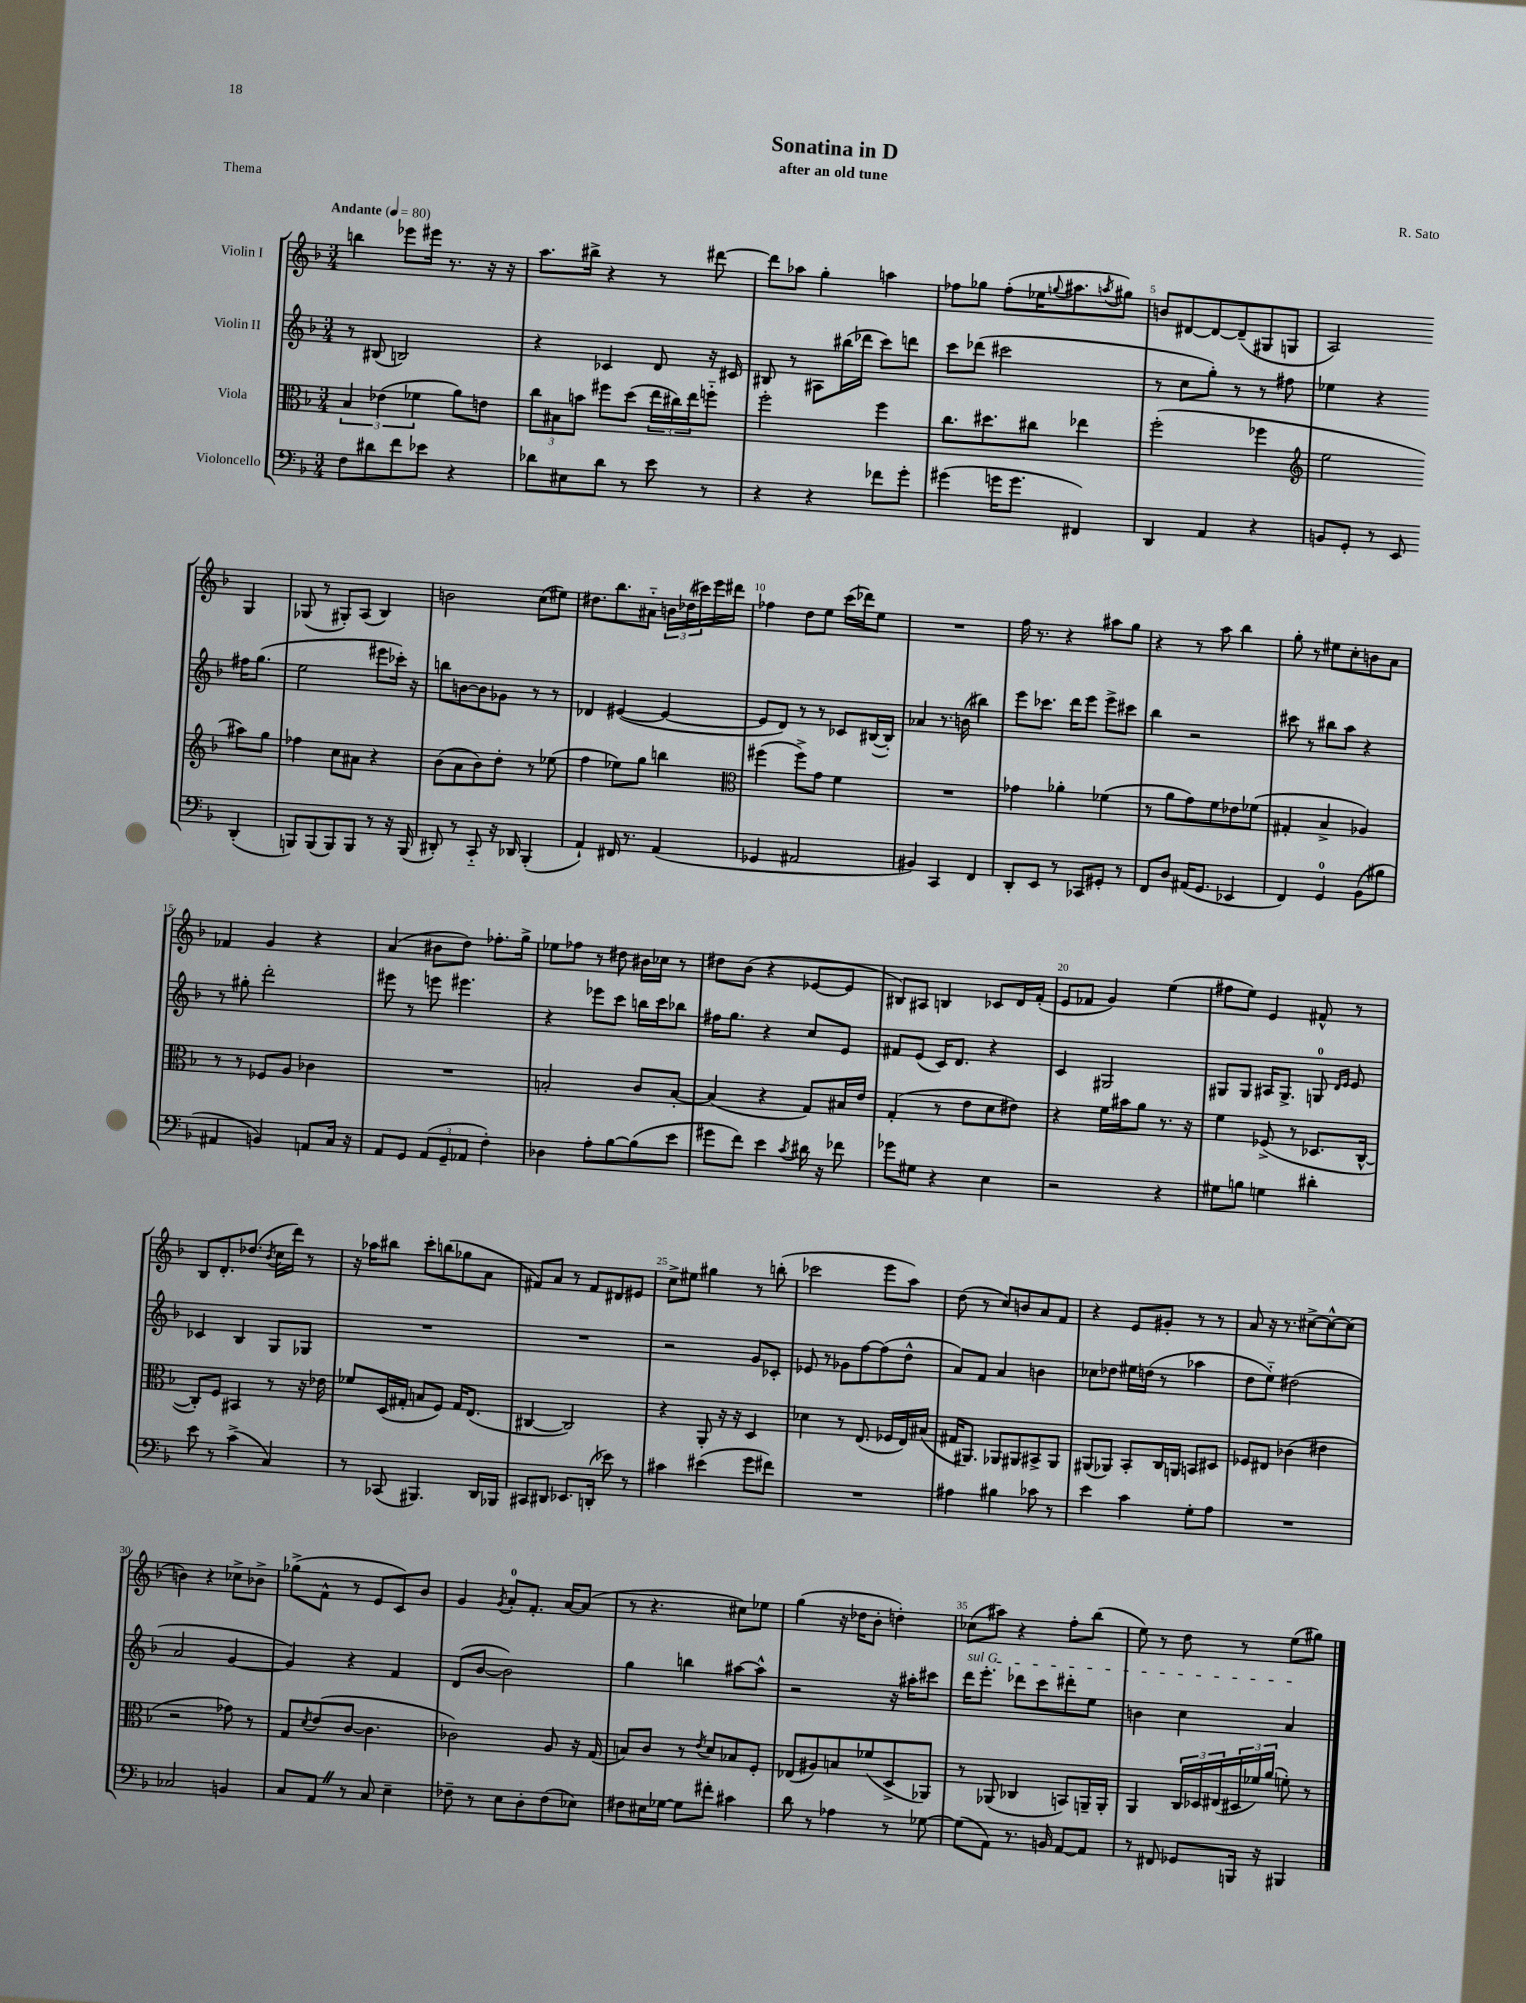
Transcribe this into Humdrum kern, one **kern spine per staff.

**kern	**kern	**kern	**kern
*part4	*part3	*part2	*part1
*staff4	*staff3	*staff2	*staff1
*I"Violoncello	*I"Viola	*I"Violin II	*I"Violin I
*clefF4	*clefC3	*clefG2	*clefG2
*k[b-]	*k[b-]	*k[b-]	*k[b-]
*M3/4	*M3/4	*M3/4	*M3/4
*MM80	*MM80	*MM80	*MM80
=1	=1	=1	=1
!	!	!	!LO:TX:a:B:t=Andante
8F\L	6B-/	8r	4bbn\
8d#X\	.	(8B#X/	.
.	(6e-X\	.	.
8f\	.	2Bn/)	8eee-X\L
.	6f-X\	.	.
8e-X\J	.	.	16eee#X\Jk
.	.	.	8.r
4r	8a\L)	.	.
.	8en\J	.	16r
.	.	.	16r
=2	=2	=2	=2
8d-X\L	12cc\L	4r	8.aa\L
.	12B#X\	.	.
8E#X\	.	.	.
.	12bn\J	.	.
.	.	.	16bb#X^\Jk
8d-\J	8ff#X\L	4c-X/	4r
8r	(8dd\J	.	.
8e\	24ee\LL	8d/	8r
.	24cc#X\)	.	.
.	24ee\J	.	.
8r	8ffn\J	16r	[8ddd#X\
.	.	16c#X/	.
=3	=3	=3	=3
4r	2ff'\	8B#X/	8ddd#\L]
.	.	8r	8aa-X\J
4r	.	8A#X\L	4gg'\
.	.	(16bb#X\L	.
.	.	16ddd-X\JJ	.
8f-X\L	4ff\	8ccc\L)	4aan\
8g'\J	.	8dddn\J	.
=4	=4	=4	=4
(4g#X\	8.cc\L	8ccc\L	8ff-X\L
.	.	(8ddd-X\J	8gg-X\J
.	8.dd#X\	.	.
16gn\KL	.	2ccc#X\	(8ff-'\L
8.g\J	.	.	.
.	8cc#X\J	.	16ee-X\K
.	.	.	8qqggn/
.	.	.	8.aa#X\
4FF#X/)	4ee-X\	.	.
.	.	.	8qaan/
.	.	.	8gg#X\J)
=5	=5	=5	=5
4DD/	(2ff'\	8r	8bn/L
.	.	8cc\L	[8d#X/
4AA/	.	8gg'\J)	8d#/_
.	.	8r	(8d#~/]
4r	4ff-X\	8r	8G#X/
.	.	8ff#X\	8Gn/J
=6	=6	=6	=6
*	*clefG2	*	*
8BBn/L	2ee\	4ee-X\	2A/)
8GG'/J	.	.	.
8r	.	4r	.
8EE/	.	.	.
(4DD'/	8aa#X\L)	16ff#X\KL	4G/
.	.	(8.gg\J	.
.	8gg\J	.	.
!!LO:LB:g=z
=7	=7	=7	=7
8BBBn/L)	4ff-X\	2ee\	(8G-X/
(8BBB/	.	.	8r
8BBB/)	8cc\L	.	8G#X'/L)
8BBB/J	8a#X\J	.	(8A/J
8r	4r	8eee#X\L	4B-/)
16r	.	16ccc-X'\Jk)	.
(16BBB/	.	16r	.
=8	=8	=8	=8
8DD#X'/)	(8b-\L	8bbn\L	2bn\
8r	8a\	[8bn\	.
8CC/	8b-\)	8b\]	.
16r	8dd'\J	8g-X\J	.
16DD-X/	.	.	.
(4BBB-'/	8r	8r	(8cc\L
.	(8ee-X\	8r	8ee#X\J)
=9	=9	=9	=9
4AA`/)	4ff\	4d-X/	8.dd#X\L
.	.	.	8.bb-\
16FF#X/	8ee-X\L)	([4e#X/	.
8.r	.	.	.
.	8gg\J	.	8a#X\J
(4AA/	4bbn\	4e#/_	24bn\LL
.	.	.	(24dd-X\
.	.	.	24ccc#X\)
.	.	.	16eee\
.	.	.	16ddd#X\JJ
=10	=10	=10	=10
*	*clefC3	*	*
4GG-X/	(4ff#X\	8e#/L]	4ff-X\
.	.	8d/J)	.
2AA#X/	8ff#^\L)	8r	8dd\L
.	8g\J	8r	8ee\J
.	4f\	8c-X/L	(16ccc\LL
.	.	.	16ddd-X\J)
.	.	([16B#X/L	8ee\J
.	.	16B#'/JJ])	.
=11	=11	=11	=11
4BB#X/)	2.r	4a-X/	2.r
4CC/	.	8.r	.
.	.	(16bn\	.
4FF/	.	4bb#X\)	.
=12	=12	=12	=12
8DD'/L	4g-X\	8eee\L	16ff\
.	.	.	8.r
8EE/J	.	8.ccc-X\J	.
8r	4a-X'\	.	4r
.	.	16ddd\KL	.
8CC-X/L	.	8eee\J	.
8GG#X'/J	(4f-X\	8eee^\L	8aa#X\L
8r	.	8ccc#X\J	8gg\J
=13	=13	=13	=13
8FF/L	8r	4bb-\	4r
8D/J	8a\L	.	.
(16AA#X/KL	8g\)	2r	8r
8.GG/J	.	.	.
.	8f\	.	8aa\
4EE-X/	8e-X\	.	4bb-\
.	(8f-X\J	.	.
=14	=14	=14	=14
4FF/)	4G#X'/	8ccc#X\	8gg'\
.	.	8r	8r
4GG/	4B-^/	8bb#X\L	8ee#X\L
.	.	8aa\J	8cc'\
(8BB-\L	4A-X/)	4r	8bn\
8B#X\J	.	.	8a\J
!!LO:LB:g=z
=15	=15	=15	=15
4AA#X/	8r	8r	4f-X/
.	8r	8gg#X'\	.
4BBn/)	8F-X/L	2ddd'\	4g/
.	8A/J	.	.
8AAn/L	4c-X\	.	4r
16C/Jk	.	.	.
16r	.	.	.
=16	=16	=16	=16
8AA/L	2.r	8eee#X\	(4a/
8GG/J	.	8r	.
(12AA/L	.	8eeen\	8b#X\L
12GG~/	.	.	.
.	.	4.eee#X\	8dd\J)
12AA-X/J	.	.	.
4F'\)	.	.	8.ff-X'\L
.	.	.	16gg^\Jk
=17	=17	=17	=17
4D-X\	2Bn'/	4r	8ee-X\L
.	.	.	8ff-X\J
8A'\L	.	8eee-X\L	8r
[8B-\	.	8ccc\J	8dd#X\
(8B-\]	8c/L	16bbn\LL	16b#X\LL
.	.	16ccc\J	16cc-X\JJ
8e\J	[8B'/J	8bb-X\J	8r
=18	=18	=18	=18
8g#X\L	(4B/]	16ff#X\KL	8dd#X\L
.	.	8.gg\J	.
8f\J)	.	.	(8b-\J
4e\	4r	4r	4r
8qc/	.	.	.
16d#X\	8G/L)	8cc/L	[8e-X/L
16r	.	.	.
8f-X\	16B#X/L	8e/J	8e-/J]
.	16e/JJ	.	.
=19	=19	=19	=19
8g-X\L	(4G'/	8f#X/L	8B#X/L)
8G#X\J	.	(8e/J	8A#X/J
4r	8r	16c/KL)	4Bn/
.	.	8.d/J	.
.	8e\L	.	.
4E\	8d\	4r	8c-X/L
.	8e#X\J)	.	16d/L
.	.	.	(16f'/JJ
=20	=20	=20	=20
2r	4r	4c/	8e/L
.	.	.	8f-X/J
.	16f\LL	2G#X/	4g/)
.	16b#X\J	.	.
.	8a\J	.	.
4r	8.r	.	(4ee\
.	16r	.	.
=21	=21	=21	=21
8G#X\L	4f\	8G#X/L	8ff#X\L
8Bn\J	.	8G#/J	8ee\J)
4Gn\	(8F-X^/	16A#X/KL	4e/
.	.	8.G#^/J	.
.	8r	.	.
4d#X'\	8.D-X/L	8Gn/	8f#X^^/
.	.	16qqd/LL	.
.	.	16qqe/JJ	.
.	.	8e/	8r
.	[16C^^/Jk	.	.
!!LO:LB:g=z
=22	=22	=22	=22
8e\	8C'/L])	4c-X/	8B-/L
8r	8F/J	.	8.d'/
(4c^\	4BB#X/	4B-/	.
.	.	.	(8.dd-X/J
.	.	.	8qb-/
4C/)	8r	8G/L	16cc\LL
.	.	.	16ddd\JJ)
.	16r	8G-X/J	8r
.	16e-X\	.	.
=23	=23	=23	=23
8r	8f-X/L	2.r	16r
.	.	.	16aa-X\KL
(8CC-X/	(16D/L	.	8bb#X\J
.	16G#X'/JJ	.	.
4.BBB#X/)	8Bn/L	.	8ccc'\L
.	8F/J)	.	(8bbn\
.	16G#/KL	.	8gg-X\
.	(8.E/J	.	.
16DD/LL	.	.	8a\J
16BBB-X/JJ	.	.	.
=24	=24	=24	=24
8CC#X/L	[4C#X/	2.r	8f#X/L)
8DD#X/J	.	.	8a/J
8.EE-X/L	2C#/])	.	8r
.	.	.	8f#/L
(16DDn'/Jk	.	.	.
8e-X\)	.	.	8d#X/
8r	.	.	8e#X/J
=25	=25	=25	=25
4c#X\	4r	2r	8cc^\L
.	.	.	8ee#X\J
(4e#X\	8AA'/	.	4gg#X\
.	16r	.	.
.	16r	.	.
8g\L	4D/	8g/L	8r
8f#X\J)	.	8c-X'/J	(8bbn'\
=26	=26	=26	=26
2.r	4d-X\	8e-X/	2ccc-X\
.	.	8r	.
.	8r	8g-X\L	.
.	(8.E/	[8ff\	.
.	.	(8ff\]	8eee\L
.	16F-X/LL	.	.
.	16E/)	8dd^^\J	8aa\J)
.	(16B#X/JJ	.	.
=27	=27	=27	=27
4A#X\	16G#X/KL	8a/L)	(8dd\
.	8.AA#X/J)	.	.
.	.	8f/J	8r
4B#X\	8AA-X/L	4a/	8cc/L)
.	8AA#X/	.	8bn/
8c-X\	8BB#X^/	4bn\	8a/
8r	8AA#/J	.	8f/J
=28	=28	=28	=28
4e\	(8AA#X/L	8cc-X\L	4r
.	8AA-X/J)	8dd-X\J	.
4c\	8BB-'/L	16ee#X\LL	8e/L
.	.	(16ddn\JJ	.
.	16C/L	8r	8g#X'/J
.	16AAn/JJ	.	.
8G'\L	8BBn/L	4aa-X\	8r
8A\J	8D#X/J	.	8r
=29	=29	=29	=29
2.r	8F-X/L	8dd\L	8a/
.	8E#X/J	8ee\J)	16r
.	.	.	8.r
.	(4c-X\	(2dd#X\	.
.	.	.	[8cc#X^\L
.	4e#X\	.	8cc#^^\_
.	.	.	(8cc#\J]
!!LO:LB:g=z
=30	=30	=30	=30
2C-X/	2r	2a/	4bn\)
.	.	.	4r
4BBn/	8g-X\)	[4g/	8cc-X^\L
.	8r	.	8b-X^\J
=31	=31	=31	=31
8C/L	8G/L	4g/])	(8gg-X^\L
.	8qd/	.	.
8AAZ/J	(8e/	.	8f^^\J
8r	[8c/J	4r	8r
8C/	4.c\]	.	8e/L
4E~\	.	4f/	8c/)
.	.	.	8b-/J
=32	=32	=32	=32
8F-X~\	2c-X\)	(8d/L	4g/
8r	.	[8b-/J	.
.	.	.	8qg/
8E\L	.	2b-\])	8a'/L
8D'\	.	.	8.f'/J
(8F-\	8A/	.	.
.	.	.	[16a/KL
8E-X\J)	16r	.	(8a/J]
.	(16G/	.	.
=33	=33	=33	=33
8F#X\L	8Bn/L)	4gg\	8r
16E#X\L	8c/J	.	4.r
[16G-X\JJ	.	.	.
8G-\L]	8r	4bbn\	.
.	8qe/	.	.
8f#X'\J	8d/L	.	.
4c#X\	8B-X/	[8aa#X\L	8cc#X\L)
.	8F'/J	8aa#^^\J]	8ee-X\J
=34	=34	=34	=34
8d\	(8E-X/L	2r	(4gg\
8r	8A#X/)	.	.
4A-X\	8Bn/	.	16r
.	.	.	16dd-X\KL
.	(8f-X/	.	8b-'\J
8r	8D^/	16r	4ddn'\)
.	.	16aa#X'\KL	.
[8G-X\	8AA-X/J)	8ccc#X\J	.
=35	=35	=35	=35
!	!	!LO:TX:a:i:t=sul G	!
(8G-\L]	8r	16ddd\KL	(8cc-X\L
.	.	8.eee'\J	.
8AA\J)	(8AA-X/	.	8aa#X\J)
8.r	4C-X/	8ddd-X\L	4r
.	.	8ccc\	.
16BBn/	.	.	.
[8AA/L	8BBn/L)	8ddd#X'\	8ff'\L
8AA/J]	16AAn~/L	8ee\J	(8bb-\J
.	16AA'/JJ	.	.
=36	=36	=36	=36
8r	4AA/	4bn\	8ee\)
8FF#X/	.	.	8r
8GG-X/L	24C/LL	4cc\	8dd\
.	24D-X/	.	.
.	(24E#X/	.	.
16BBBn/Jk	24D#X/	.	8r
.	24f-X/)	.	.
16r	.	.	.
.	(24a/JJ	.	.
4BBB#X/	8fn'\)	4a/	(8ee\L
.	8r	.	8gg#X\J)
==	==	==	==
*-	*-	*-	*-
